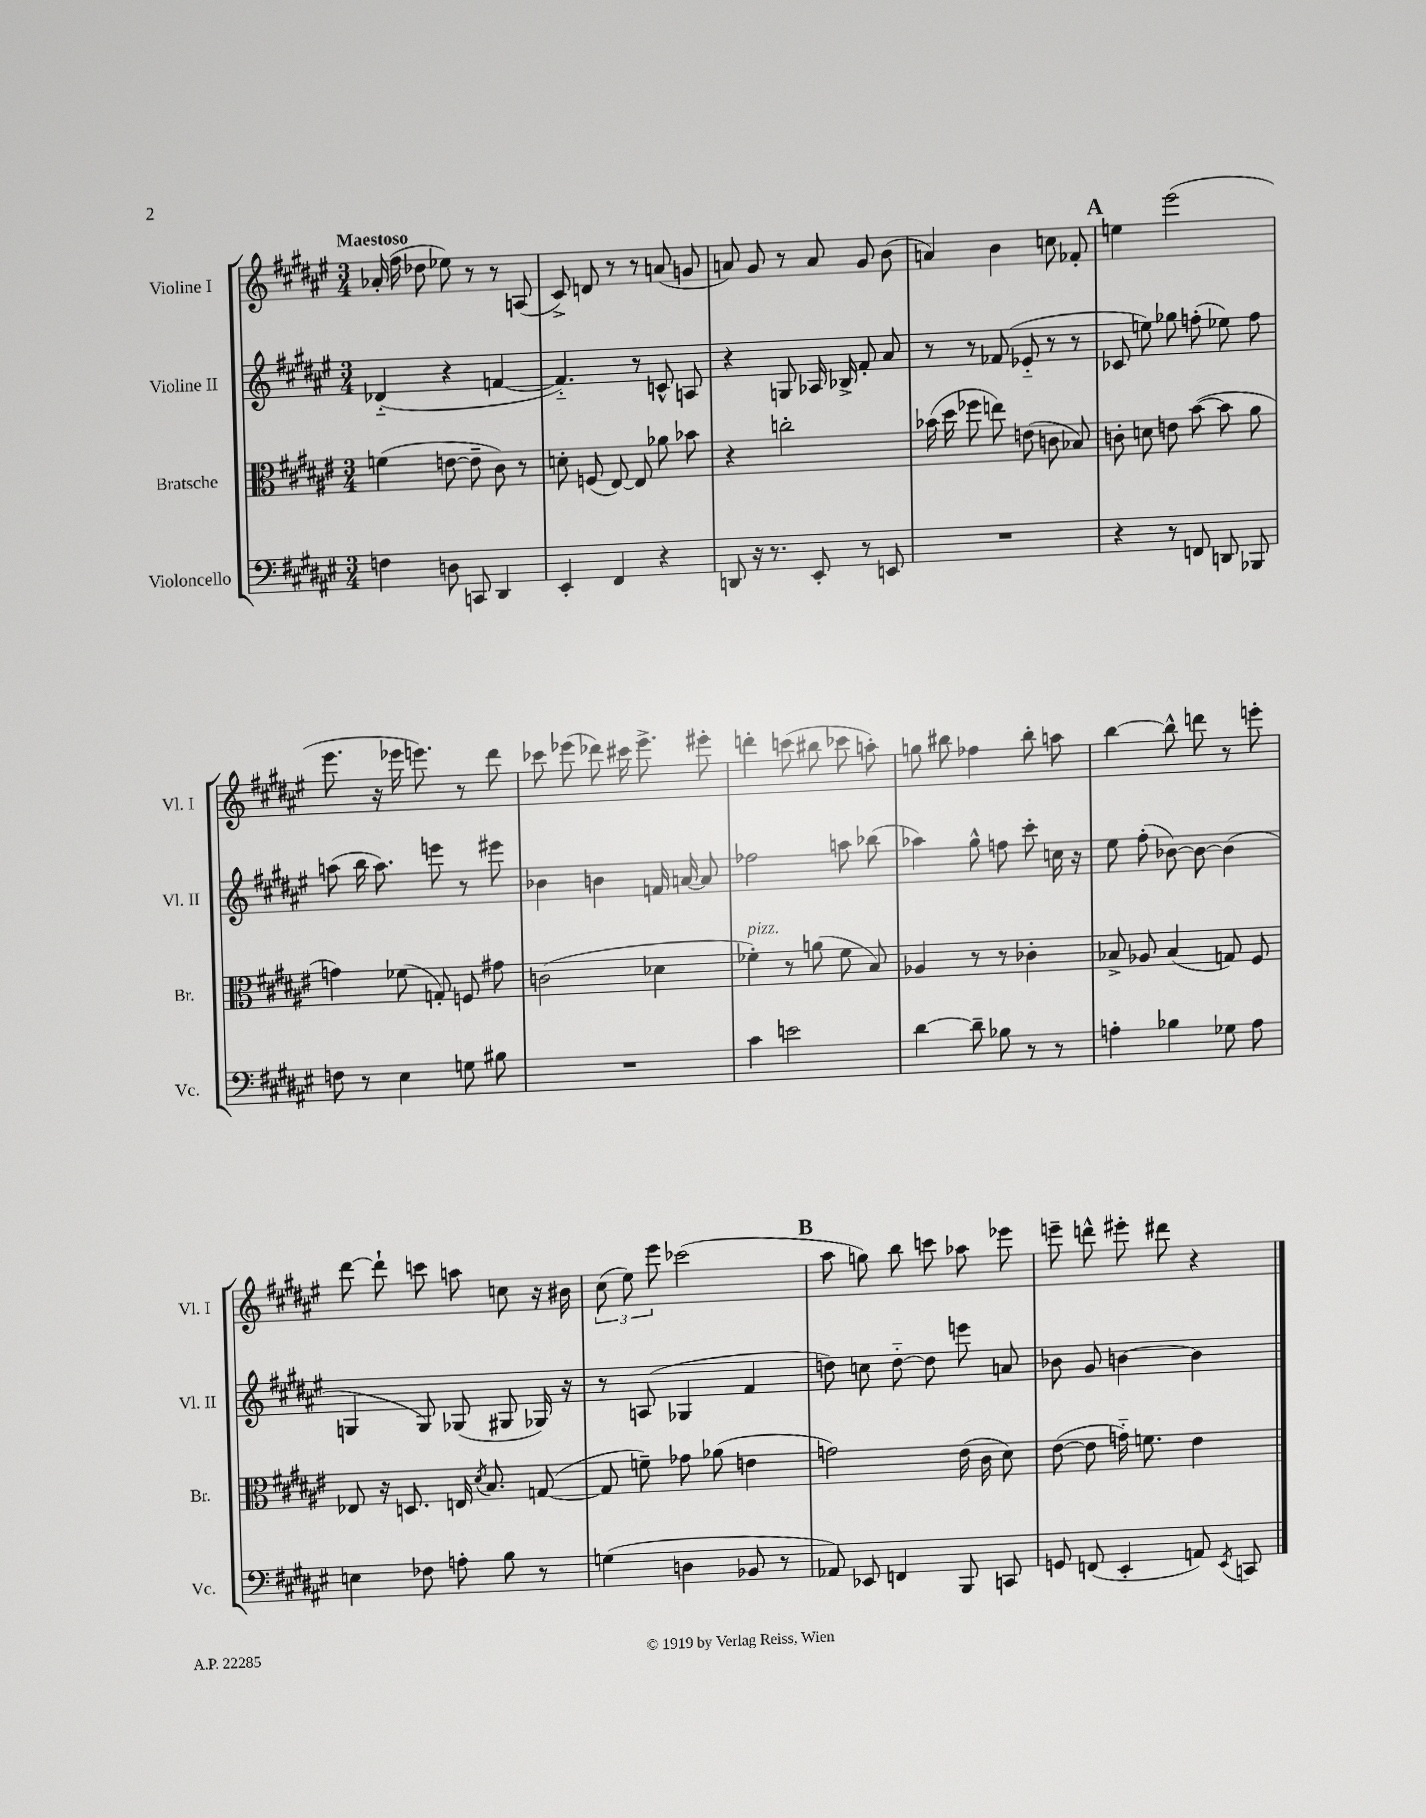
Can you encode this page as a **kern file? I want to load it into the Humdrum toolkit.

**kern	**kern	**kern	**kern
*staff4	*staff3	*staff2	*staff1
*clefF4	*clefC3	*clefG2	*clefG2
*k[f#c#g#d#a#e#]	*k[f#c#g#d#a#e#]	*k[f#c#g#d#a#e#]	*k[f#c#g#d#a#e#]
*M3/4	*M3/4	*M3/4	*M3/4
4F	(4f	(4d-'~	(16a-'
.	.	.	16ff#
.	.	.	8dd-
8D	[8e	4r	8ee-)
8CC	8e~]	.	8r
4DD#	8c#)	[4f	8r
.	8r	.	(8A
=	=	=	=
4EE#'	8d'	4.f'~])	8c#^)
.	(8F	.	8d
4FF#	[8E#)	.	8r
.	8E#]	8r	8r
4r	8a-	8c^^	(8a
.	8b-	8A	8g
=	=	=	=
8DD	4r	4r	8a)
16r	.	.	8g#
8.r	.	.	.
.	2cc'	8G	8r
8EE#'	.	16A-	8a
.	.	16B-^	.
8r	.	8f#'	8g#
8EE	.	8a#	(8b
=	=	=	=
2.r	(16b-	8r	4a)
.	16dd#	.	.
.	8ff-	8r	.
.	8ee)	(8f-	4b
.	(8e	8e-'~	.
.	8c	8r	8cc
.	8B-)	8r	8f-'
=	=	=	=
4r	8c'	8c-	4ee
.	8d	8ee)	.
8r	8e	8gg-	(2eee#
8FF	([8b	(8ff'	.
8DD	8b]	8ee-)	.
8BBB-	8a#	8ff	.
=	=	=	=
8F	4g)	(8aa	8.eee#
8r	.	16bb	.
.	.	8.aa)	16r
4E#	(8f-	.	16eee-
.	.	.	8.eee)
.	8G')	8eee	.
8G	8F	8r	8r
8B#	8g#	8eee#	8ddd#
=	=	=	=
2.r	(2c	4b-	8ccc-
.	.	.	(8eee-
.	.	4b	8ddd-)
.	.	.	16ccc#
.	.	.	8.eee-^
.	4d-	16f	.
.	.	[16a	.
.	.	8a]	8eee#'
=	=	=	=
4c#	4f-')	2ff-	4ddd'
2e	8r	.	(8ccc
.	(8a	.	8bb#
.	8f-	8aa	8ccc-
.	8B)	(8bb-	8aa')
=	=	=	=
[4d#	4A-	4aa-)	8gg
.	.	.	8bb#
8d#~]	8r	8gg#^^	4ff-
8B-	8r	8ff	.
8r	4c-'	8ccc#'	8bb#'
8r	.	16cc	8aa
.	.	16r	.
=	=	=	=
4A'	8B-^	8ee#	[4bb
.	8A-	(8ff#'	.
4B-	(4B-	[8b-)	8bb^^]
.	.	8b-_	8ddd
8G-	8G)	(4b-]	8r
8A	8F#	.	8eee'
=	=	=	=
4E	8E-	4G	[8ddd#
.	16r	.	8ddd#`]
.	8.D	.	.
8F-	.	8G)	8ccc
8A'	16E	(8G-	8aa
.	8qd#	.	.
.	8.B	.	.
8B	.	8G#	8cc
8r	([8G	16G-)	16r
.	.	16r	16b#
=	=	=	=
(4G	8G]	8r	(12cc#
.	.	.	12ee#)
.	8f~)	(8A	.
.	.	.	12eee#
4D	8g-	4G-	(2ccc-
.	(8a-	.	.
8BB-	4e	4f#	.
8r	.	.	.
=	=	=	=
8AA-)	2g)	8dd)	8aa#
8EE-	.	8cc	8gg)
4FF	.	[8dd'~	8bb
.	.	8dd]	8ccc
8BBB	(16e#	8eee	8aa-
.	16c#	.	.
8CC	8d#)	8a	8eee-
=	=	=	=
8GG	([8e#	8b-	8eee~
(8FF	8e#]	8g#	8ddd^^
4EE#'	16g'~)	[4b	8eee#'
.	8.f	.	.
.	.	.	8ddd#
8AA)	4e#	4b]	4r
8qEE#	.	.	.
8CC	.	.	.
==	==	==	==
*-	*-	*-	*-
